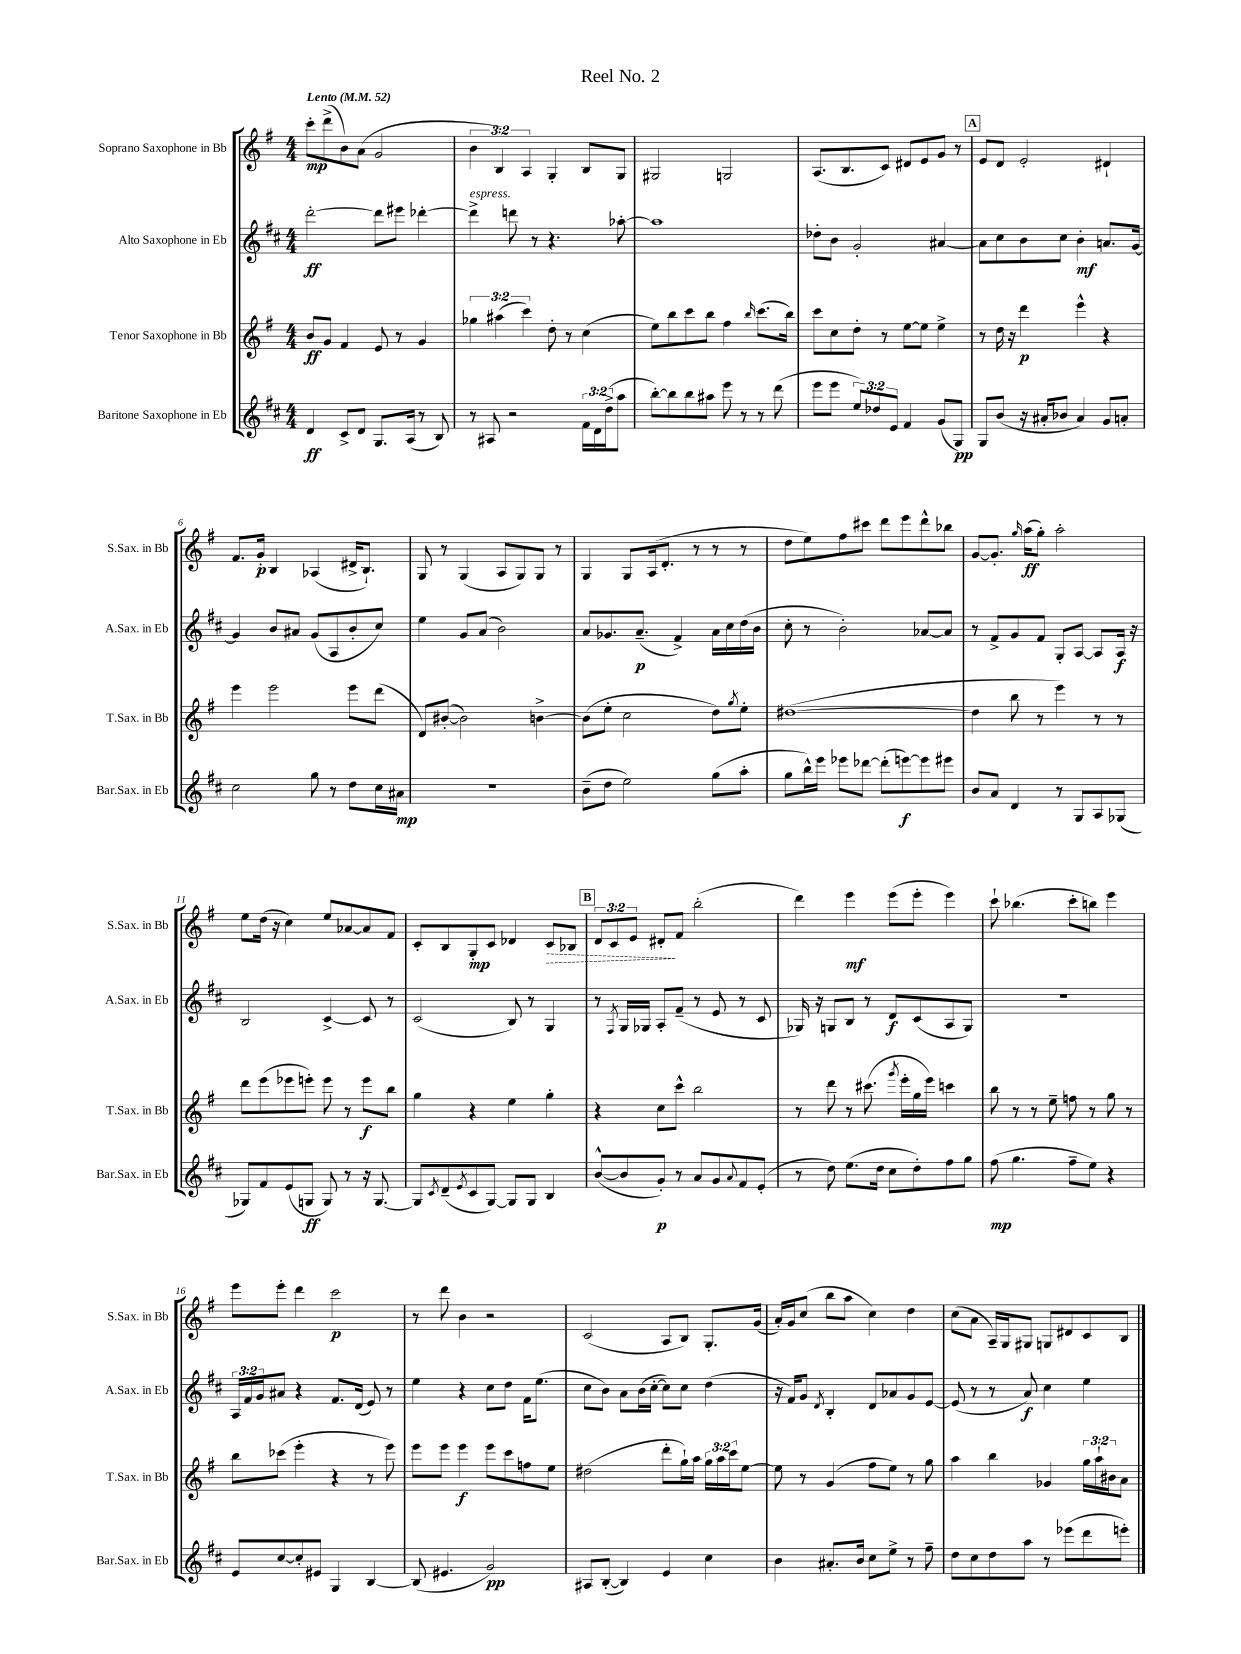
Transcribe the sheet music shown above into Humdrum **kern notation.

**kern	**kern	**kern	**kern
*staff4	*staff3	*staff2	*staff1
*clefG2	*clefG2	*clefG2	*clefG2
*k[f#c#]	*k[f#]	*k[f#c#]	*k[f#]
*M4/4	*M4/4	*M4/4	*M4/4
*MM52	*MM52	*MM52	*MM52
4d/	8b/L	[2ddd'\	8ccc'\L
.	8g/J	.	(8ddd^\
8c#^/L	4f#/	.	8b\)
8d/J	.	.	(8a\J
8.G/L	8e/	8ddd\]L	2g/
.	8r	8eee#\J	.
(16A/Jk	.	.	.
8r	4g/	[4ddd-'\	.
8B/)	.	.	.
=	=	=	=
8r	6gg-\	4ddd-^\]	6b\
8A#/	.	.	.
.	(6aa#\	.	6B/)
2r	.	8ddd\	.
.	6ccc\)	.	6A/
.	.	8r	.
.	8dd'\	4.r	4G'/
.	8r	.	.
24f#\LL	(4cc\	.	8B/L
24d\	.	.	.
(24dd^\J	.	.	.
8aa\J	.	[8aa-'\	8G/J
=	=	=	=
[8bb'\L)	8ee\L)	1aa-]	2G#/
8bb\]	8bb\	.	.
8bb\	8ccc\	.	.
8aa#\J	8bb\J	.	.
8eee\	4ff#\	.	2G/
8r	.	.	.
.	16qqbb/	.	.
8r	(8.ccc\L	.	.
(8ddd\	.	.	.
.	16bb\Jk)	.	.
=	=	=	=
8eee\L	8ccc\L	8dd-'\L	(8.A/L
8eee\J	8cc\	8b\J	.
.	.	.	8.B/
12ee/L)	8dd'\J	2g'/	.
12dd-/	.	.	.
.	8r	.	8c/J)
12e/J	.	.	.
4f#/	[8ee\L	.	8d#/L
.	8ee\]J	.	8e/
(8g/L	4ee^\	[4a#/	8g/J
8G/J)	.	.	8r
=	=	=	=
8G/L	8r	8a#\]L	8e/L
(8b/J	16dd\	8cc#\	8d/J
.	16r	.	.
16r	4ddd\	8b\	2e'/
16a#'/LK	.	.	.
8b-/J	.	8cc#\J	.
4a#/)	4eee^^\	4b'\	.
8g/L	4r	8.a/L	4d#`/
8a'/J	.	.	.
.	.	[16g/Jk	.
=	=	=	=
2cc#\	4eee\	4g/]	8.f#/L
.	.	.	16g'/Jk
.	2eee\	8b/L	4B/
.	.	8a#/J	.
8gg\	.	(8g/L	(4A-/
8r	.	8A/	.
8dd\L	8eee\L	8b'/	16d#^/LK
.	.	.	8.B`/J)
16cc#\L	(8ddd\J	8cc#/J)	.
16a#\JJ	.	.	.
=	=	=	=
1r	8d/L)	4ee\	8G/
.	([8b#'/J	.	8r
.	2b#\])	8g/L	(4G/
.	.	(8a/J	.
.	.	2b\)	8A/L
.	.	.	8G/)
.	[4b^\	.	8G/J
.	.	.	8r
=	=	=	=
(8b~\L	(8b\]L	8a/L	4G/
8dd\J	8ee'\J	8.g-/	.
2ee\)	2cc\	.	8G/L
.	.	(8.a~/J	.
.	.	.	(16A/k
.	.	.	8.d'/J
.	.	4f#^/)	.
.	.	.	8r
(8gg\L	8dd\L)	16a\LL	8r
.	.	16cc#\	.
.	8qgg/	.	.
8aa'\J	8ee'\J	(16dd\	8r
.	.	16b\JJ	.
=	=	=	=
8gg\L	([1dd#	8cc#'\	8dd\L
16bb^^\L)	.	8r	8ee\)
16eee\JJ	.	.	.
8eee-\L	.	2b'\)	8ff#\
[8ddd-\J	.	.	8ccc#\J
(8ddd-'\]L	.	.	8ddd\L
[8eee\)	.	.	8eee\
8eee\]	.	[8a-/L	8ddd^^\
8eee#\J	.	8a-/]J	8bb-\J
=	=	=	=
8b/L	4dd#\]	8r	[8g/L
8a/J	.	8f#^/L	8.g'/]J
4d/	8bb\	8g/	.
.	.	.	16qqgg/
.	.	.	(16aa\LK
.	8r	8f#/J	8gg'\J)
8r	4eee\)	8G'/L	2aa'\
8G/L	.	[8A/J	.
8A/	8r	8A/]L	.
(8G-/J	8r	16A/Jk	.
.	.	16r	.
=	=	=	=
8G-/L)	8ddd\L	2B/	8ee\L
8f#/	(8eee\	.	(16dd\Jk
.	.	.	16r
(8e/	8eee-\	.	4cc\)
8G/J	8eee'\J)	.	.
8G/)	8eee\	[4c#^/	8ee/L
8r	8r	.	[8a-/
16r	8eee\L	8c#/]	8a-/]
[8.G/	.	.	.
.	8bb\J	8r	8f#/J
=	=	=	=
8G/]L	4gg\	(2c#/	8c'/L
8qc#/	.	.	.
(8d~/	.	.	8B/
8qe/	.	.	.
8c#/	4r	.	8G'/
[8G/J)	.	.	8c/J
8G/]L	4ee\	8B/)	4d-/
8G/J	.	8r	.
4B/	4gg'\	4G/	8c/L
.	.	.	8B-/J
=	=	=	=
([8b^^/L	4r	8r	12d/L
.	.	.	12c/
.	.	8qF#/	.
8b/]	.	16G/LL	.
.	.	.	12e/J
.	.	16G-/JJ	.
8g'/J)	8cc\L	8A'/L	8d#'/L
8r	8ccc^^\J	(8f#~/J	8f#/J
8a/L	2bb\	8r	(2bb'\
8g/	.	8e/	.
8qqa/	.	.	.
8f#/	.	8r	.
(8e'/J	.	8c#/	.
=	=	=	=
8r	8r	16G-/)	4ddd\)
.	.	16r	.
8dd\)	8ddd\	8G/L	.
(8.ee\L	8r	8B/J	4eee\
.	(8.ccc#\	8r	.
16dd\Jk	.	.	.
8cc#\L	.	8d/L	(8eee\L
.	8qggg/	.	.
.	16eee'\LL	.	.
8dd'\)	16gg\	(8c#/	8eee'\J
.	16eee\JJ)	.	.
8ff#\	4ccc\	8A/	4eee\)
8gg\J	.	8G/J)	.
=	=	=	=
(8ff#\	8bb\	1r	8ccc`\
4.gg\	8r	.	(4.bb-\
.	8r	.	.
.	8ee~\	.	.
8ff#~\L	8ff\	.	8ccc'\L
8ee\J)	8r	.	8bb\J)
4r	8gg\	.	4eee\
.	8r	.	.
=	=	=	=
8e/L	8bb\L	24A/LL	8eee\L
.	.	24f#/	.
.	.	24g/J	.
[8cc#/	(8ccc-\J	8a#/J	8eee'\J
8cc#'/]	4eee'\	4r	4ddd\
8e#/J	.	.	.
4G/	4r	8.f#/L	2ccc\
.	.	(16d/Jk	.
[4B/	8r	8e/)	.
.	8eee\)	8r	.
=	=	=	=
(8B/]	8eee\L	4ee\	8r
4.e#/	8eee\J	.	8ddd\
.	4eee\	4r	4b\
2g/)	8eee\L	8cc#\L	2r
.	8ccc\	8dd\J	.
.	8ff\	16f#\LK	.
.	.	(8.ee\J	.
.	8ee\J	.	.
=	=	=	=
8A#/L	(2dd#\	8cc#\L	(2c/
([8B'/J	.	8b\J)	.
4B/])	.	8a\L	.
.	.	(16b\L	.
.	.	[16cc#'\JJ	.
4e/	8ddd'\L	8cc#\]L)	8A/L
.	16gg`\L)	8cc#\J	8B/J)
.	16aa\JJ	.	.
4cc#\	24gg\LL	(4dd\	8.G'/L
.	24aa\	.	.
.	24ccc\J	.	.
.	[8ee\J	.	.
.	.	.	(16g/Jk
=	=	=	=
4b\	8ee\]	16r	16a'/LL)
.	.	16f#/LK)	16g/J
.	8r	8g/J	(8cc/J
.	.	8qd/	.
8.a#'/L	(4g/	4B'/	8bb\L
.	.	.	8aa\J
16b/Jk	.	.	.
8cc#\L	8ff#\L	8d/L	4cc\)
8ee^\J	8ee\J)	8a-/	.
8r	8r	8g/	4dd\
8ff#~\	8gg\	[8e/J	.
=	=	=	=
8dd\L	4aa\	(8e/]	(8cc\L
8cc#\	.	8r	8a\J
8dd\	4bb\	8r	16A~/LL)
.	.	.	16G/J
8aa\J	.	8a/)	8G#/J
8r	4g-/	4cc#\	8G/L
(8eee-\L	.	.	8d#/
8ddd\	24gg\LL	4ee\	8c/
.	24aa`\	.	.
.	24b#\J	.	.
8eee'\J)	8a\J	.	8B/J
==	==	==	==
*-	*-	*-	*-
